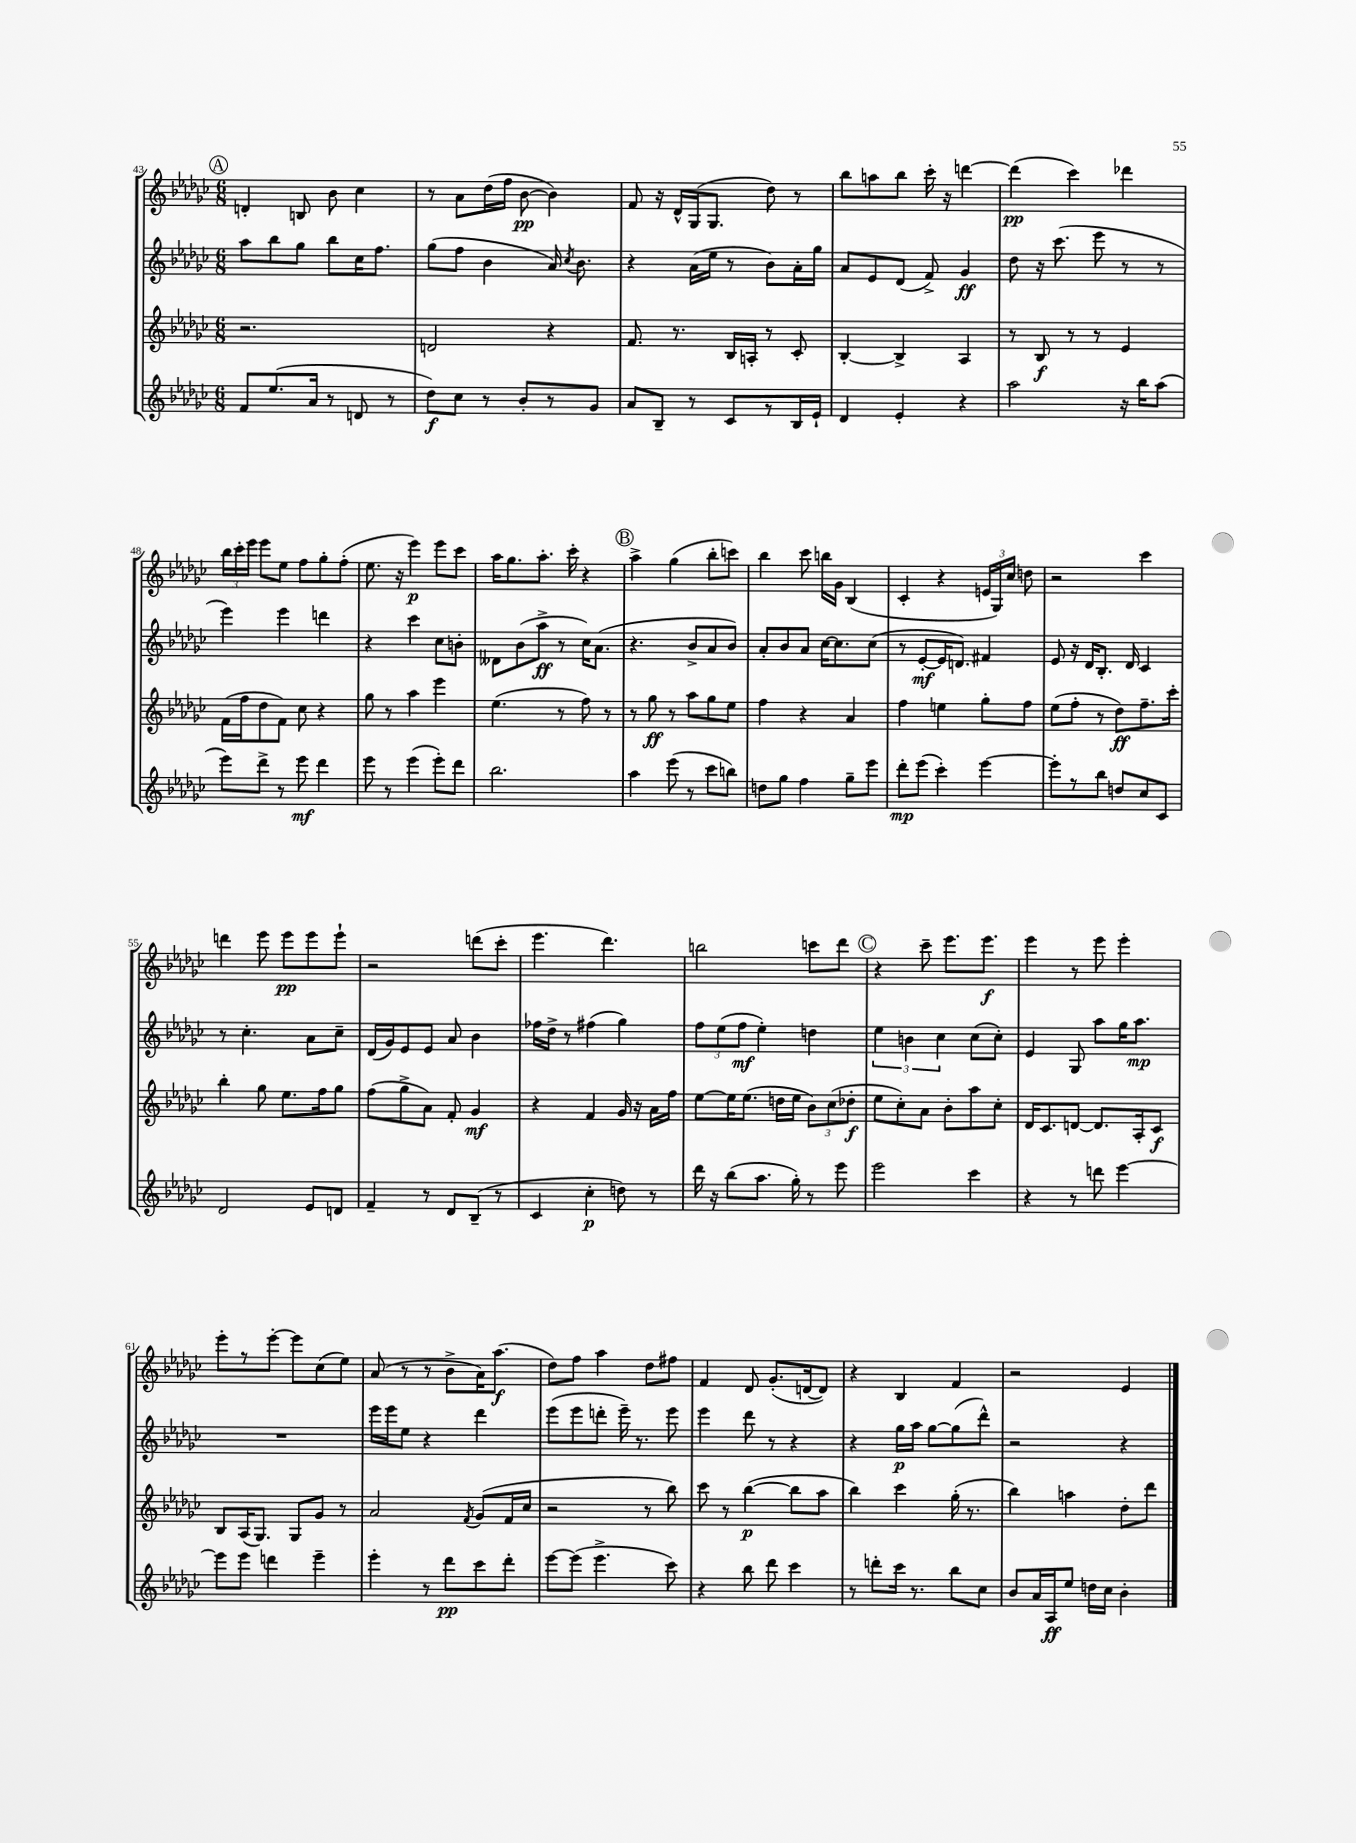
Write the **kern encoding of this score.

**kern	**kern	**kern	**kern
*staff4	*staff3	*staff2	*staff1
*clefG2	*clefG2	*clefG2	*clefG2
*k[b-e-a-d-g-c-]	*k[b-e-a-d-g-c-]	*k[b-e-a-d-g-c-]	*k[b-e-a-d-g-c-]
*M6/8	*M6/8	*M6/8	*M6/8
8f	2.r	8aa-	4d'
(8.ee-	.	8bb-	.
.	.	8gg-	8B
16a-	.	.	.
8r	.	8bb-	8b-
8d	.	16cc-	4cc-
.	.	8.ff	.
8r	.	.	.
=	=	=	=
8dd-)	2d	(8gg-	8r
8cc-	.	8ff	8a-
8r	.	4b-	(16dd-
.	.	.	16ff
8b-'	.	.	[8b-
8r	4r	16a-)	4b-])
.	.	8qcc-	.
.	.	8.b-	.
8g-	.	.	.
=	=	=	=
8a-	8.f	4r	8f
8B-~	.	.	16r
.	8.r	.	16d-^^
8r	.	(16a-	(16G-
.	.	16ee-	8.G-
8c-	16B-	8r	.
.	16A'	.	.
8r	8r	8b-)	8dd-)
16B-	8c-'	16a-'	8r
16e-`	.	16gg-	.
=	=	=	=
4d-	[4B-'	8a-	8bb-
.	.	8e-	8aa
4e-'	4B-^]	(8d-	8bb-
.	.	8f^)	16ccc-'
.	.	.	16r
4r	4A-	4g-	[4ddd
=	=	=	=
2aa-	8r	8dd-	(4ddd]
.	8B-	16r	.
.	.	(8.ccc-	.
.	8r	.	4ccc-)
.	8r	8eee-	.
16r	4e-	8r	4ddd-
16bb-	.	.	.
(8aa-	.	8r	.
=	=	=	=
8eee-)	(16f	4eee-)	24bb-
.	.	.	24ccc-'
.	16ff	.	.
.	.	.	24eee-
8ddd-^	8dd-	.	8eee-
8r	8f)	4eee-	8ee-
8eee-	8cc-	.	8ff
4ddd-	4r	4ddd	8gg-'
.	.	.	(8ff'
=	=	=	=
8eee-	8gg-	4r	8.ee-
8r	8r	.	.
.	.	.	16r
(4eee-	4aa-	4ccc-	4eee-)
8eee-')	4eee-	8cc-	8eee-
8ddd-	.	8b'	8ccc-
=	=	=	=
2.bb-	(4.ee-	8d--	16aa-
.	.	.	8.gg-
.	.	(8b-	.
.	.	8aa-^	8.aa-'
.	8r	8r	.
.	.	.	16ccc-'
.	8ff)	16cc-)	4r
.	.	(8.a-	.
.	8r	.	.
=	=	=	=
4aa-	8r	4.r	4aa-^
.	8gg-	.	.
(8eee-	8r	.	(4gg-
8r	8aa-	8b-^	.
8ccc-	8gg-	8a-	8bb-'
8bb)	8ee-	8b-)	8ccc)
=	=	=	=
8dd	4ff	8a-'	4bb-
8gg-	.	8b-	.
4ff	4r	8a-	8ccc-
.	.	[16cc-	16bb
.	.	8.cc-]	16g-
8gg-~	4a-	.	(4B-
8eee-	.	(8cc-	.
=	=	=	=
8ddd-'	4ff	8r	4c-'
(8eee-	.	[8e-'	.
4ccc-')	4ee	16e-]	4r
.	.	8.d)	.
[4eee-	8gg-'	4f#	24e
.	.	.	24G-)
.	.	.	24cc-
.	8ff	.	8dd
=	=	=	=
8eee-']	(8ee-	8e-	2r
8r	8ff'	16r	.
.	.	16d-	.
8bb-	8r	8.B-'	.
8dd	8dd-)	.	.
.	.	16d-	.
8cc-	8.ff~	4c-	4ccc-
8c-	.	.	.
.	16ccc-'	.	.
=	=	=	=
2d-	4bb-'	8r	4ddd
.	.	4.cc-'	.
.	8gg-	.	8eee-
.	8.ee-	.	8eee-
8e-	.	8a-	8eee-
.	16ff	.	.
8d	8gg-	8cc-~	8eee-`
=	=	=	=
4f~	(8ff	(16d-	2r
.	.	16g-)	.
.	8gg-^	8e-	.
8r	8a-)	8e-	.
8d-	8f'	8a-	.
(8B-~	4g-	4b-	(8ddd
8r	.	.	8ccc-'
=	=	=	=
4c-	4r	16ff-	4.eee-
.	.	16dd-^	.
.	.	8r	.
4cc-'	4f	(4ff#	.
.	.	.	4.ddd-)
8dd)	16g-	4gg-)	.
.	16r	.	.
8r	16a-	.	.
.	16ff	.	.
=	=	=	=
16ddd-	[8ee-	12ff	2bb
16r	.	.	.
.	.	(12ee-	.
(8bb-	16ee-]	.	.
.	.	12ff	.
.	(8.ee-	.	.
8.aa-	.	4ee-')	.
.	16dd	.	.
16gg-')	16ee-	.	.
8r	12b-)	4dd	8ccc
.	(12cc-	.	.
8eee-	.	.	8ddd-
.	12dd-'	.	.
=	=	=	=
2eee-	8ee-	6ee-	4r
.	8cc-')	.	.
.	.	6b	.
.	8a-	.	8ccc-~
.	.	6cc-	.
.	8b-'	.	8.eee-
4ccc-	8aa-	(8cc-	.
.	.	.	8.eee-
.	8cc-'	8cc-')	.
=	=	=	=
4r	16d-	4e-	4eee-
.	8.c-	.	.
8r	[8d	8G-	8r
8ddd	8.d]	8aa-	8eee-
[4eee-	.	16gg-	4eee-'
.	16A-'	8.aa-	.
.	8c-	.	.
=	=	=	=
8eee-]	8B-	2.r	8eee-'
8eee-	(16A-	.	8r
.	8.G-)	.	.
4ddd	.	.	[8eee-'
.	8G-	.	8eee-]
4eee-~	8g-	.	(8cc-
.	8r	.	8ee-)
=	=	=	=
4eee-'	2a-	16eee-	(8a-
.	.	16eee-	.
.	.	8ee-	8r
8r	.	4r	8r
8ddd-	.	.	8b-^
.	8qf	.	.
8ccc-	(8g-	4ddd-	16a-)
.	.	.	(8.aa-
8ddd-'	16f	.	.
.	16cc-	.	.
=	=	=	=
[8eee-	2r	(8eee-	8dd-)
(8eee-]	.	8eee-	8ff
4.eee-^	.	8ddd'	4aa-
.	.	16eee-~)	.
.	.	8.r	.
.	8r	.	8dd-
8ccc-)	8bb-)	8eee-	8ff#
=	=	=	=
4r	8ccc-	4eee-	4f
.	8r	.	.
8bb-	([4bb-	8ddd-	8d-
8ddd-	.	8r	(8.g-'
4ccc-	8bb-]	4r	.
.	.	.	[16d
.	8aa-	.	8d])
=	=	=	=
8r	4bb-)	4r	4r
8ddd'	.	.	.
16ccc-	4ccc-	16gg-	4B-
8.r	.	16aa-	.
.	.	[8gg-	.
8bb-	(16gg-'	(8gg-]	4f
.	8.r	.	.
8cc-	.	8ddd-^^)	.
=	=	=	=
8b-	4bb-)	2r	2r
16a-	.	.	.
16A-	.	.	.
8ee-	4aa	.	.
16dd	.	.	.
16cc-	.	.	.
4b-'	8dd-'	4r	4e-
.	8ddd-	.	.
==	==	==	==
*-	*-	*-	*-
